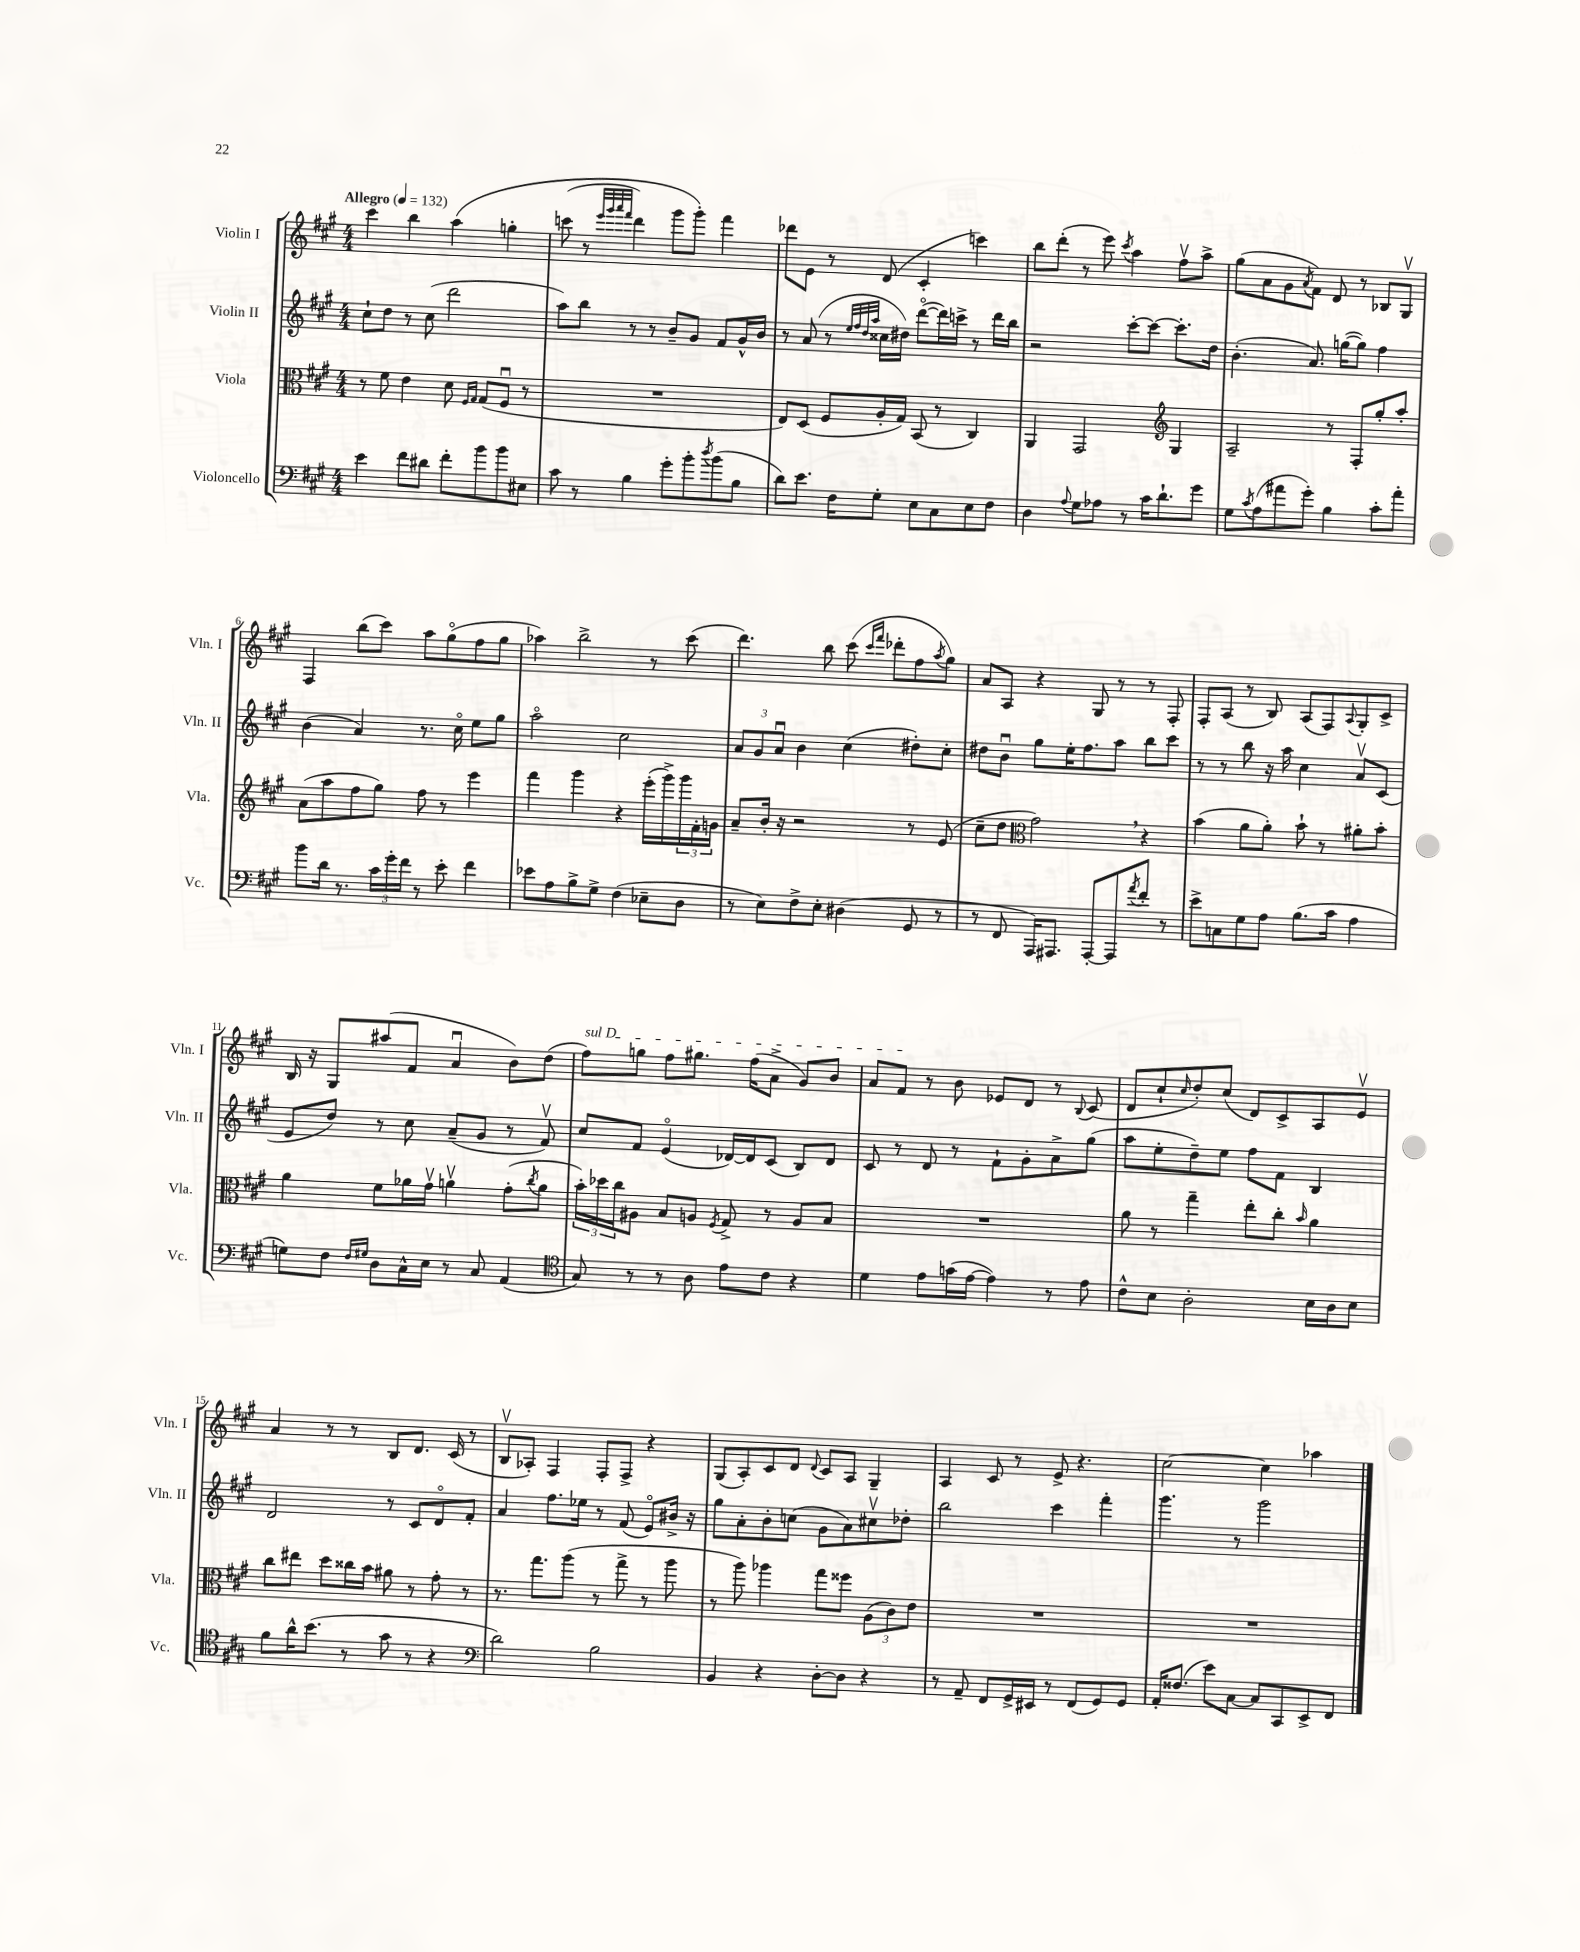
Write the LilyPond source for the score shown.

<<
\new StaffGroup <<
\new Staff = "s0" \with { instrumentName = "Violin I" shortInstrumentName = "Vln. I" } {
    \clef treble \key a \major \numericTimeSignature \time 4/4 \tempo "Allegro" 4 = 132
    cis'''4 b''4 a''4\( g''4-. |
    c'''8( r8 \grace { e'''32 gis'''32 a'''32 fis'''32 } d'''4) gis'''8 gis'''8-.\) fis'''4 |
    des'''8 e'8 r8 d'8( cis'4-. c'''4) |
    b''8 d'''8-.( r8 e'''8) \acciaccatura { cis'''8 } a''4 fis''8\upbow a''8-> |
    gis''8( a'8 gis'8 \acciaccatura { a'8 } fis'8) d'8 r8 bes8 gis8\upbow |
    fis4 b''8( cis'''8) a''8 gis''8\flageolet( fis''8 gis''8 |
    aes''4) b''2-> r8 cis'''8( |
    d'''4.) b''8 cis'''8( \grace { cis'''16 fis'''16 } des'''8-. fis''8 \acciaccatura { a''8 } gis''8) |
    a'8 a8 r4 gis8 r8 r8 fis8-. |
    fis8-. a8( r8 b8) a8( fis8) \appoggiatura { a8 } gis8-. cis'8-> |
    b16 r16 gis8 ais''8( fis'8 a'4\downbow b'8) d''8( |
    \once \override TextSpanner.bound-details.left.text = \markup { \italic "sul D" } fis''8\startTextSpan) g''8 fis''8 gis''8. fis''16( a'8-> gis'8) b'8 |
    a'8 fis'8\stopTextSpan r8 b'8 ees'8 d'8 r8 \appoggiatura { b8 } cis'8( |
    d'8 cis''8-! \grace { cis''16 } d''8-.) cis''8( d'8) cis'8-> a8 e'8\upbow |
    a'4 r8 r8 b8 d'8. cis'16( r8 |
    b8\upbow aes8-.) fis4 fis8-. fis8-> r4 |
    gis8( a8-.) cis'8 d'8 \appoggiatura { d'8 } cis'8 a8 gis4-- |
    a4 cis'8 r8 e'8-> r4. |
    cis''2~ cis''4 aes''4 \bar "|." |
}
\new Staff = "s1" \with { instrumentName = "Violin II" shortInstrumentName = "Vln. II" } {
    \clef treble \key a \major \numericTimeSignature \time 4/4
    cis''8-! d''8 r8 cis''8( d'''2 |
    a''8) b''8 r8 r8 b'8-- gis'8 fis'8 gis'16-^ b'16 |
    r8 a'8( r8 \grace { e''32 fis''32 d''32 a''32 } cisis''16 dis''16) d'''8~\flageolet( d'''16) c'''16-> r8 d'''16 b''16 |
    r2 cis'''8~-. cis'''8~ cis'''8.-. d''16 |
    b'4.-.( a'8.) g''16~( g''8) fis''4 |
    b'4( a'4) r8. cis''16\flageolet e''8 gis''8 |
    a''2\flageolet cis''2 |
    \tuplet 3/2 { a'8 gis'8 a'8\downbow } b'4 cis''4( dis''8-.) cis''8-. |
    dis''8 b'8\downbow gis''8 e''16-. fis''8. a''8 b''8 cis'''8 |
    r8 r8 b''8 r16 a''16 cis''4 a'8\upbow cis'8( |
    e'8 d''8) r8 cis''8 a'8--( gis'8 r8 fis'8\upbow) |
    cis''8 fis'8 e'4\flageolet( des'16~) des'16 cis'8( b8) des'8 |
    cis'8 r8 d'8 r8 fis'8-! gis'8-. a'8-> gis''8( |
    a''8 e''8-. d''8--) e''8 fis''8 fis'8 b4 |
    d'2 r8 cis'8 d'8\flageolet fis'8-. |
    a'4 fis''8. ees''16 r8 fis'8( e'8\flageolet) bis'16-> r16 |
    gis''8 a'8-. b'8-. c''8( gis'8 a'8) cis''8\upbow des''8-. |
    b''2 cis'''4 fis'''4-. |
    gis'''4. r8 gis'''2 \bar "|." |
}
\new Staff = "s2" \with { instrumentName = "Viola" shortInstrumentName = "Vla." } {
    \clef alto \key a \major \numericTimeSignature \time 4/4
    r8 fis'8 e'4 d'8 \grace { fis16 gis16 } gis8( fis8\downbow r8 |
    R1 |
    e8) d8( fis8 a16-. gis16) b,8( r8 cis4) |
    a,4 gis,2 \clef treble gis4 |
    a2-- r8 fis8-. gis''8-. a''8-. |
    a'8( a''8 fis''8 gis''8) fis''8 r8 e'''4 |
    fis'''4 gis'''4 r4 e'''16-.( gis'''16->) \tuplet 3/2 { gis'''16 fis'16-. g'16 } |
    a'8-- b'16-. r16 r2 r8 e'8( |
    cis''8-- d''8 \clef alto gis'2) \breathe r4 |
    b'4( a'8 a'8-.) b'8-! r8 ais'8-. b'8-. |
    a'4 fis'8 aes'16 gis'16\upbow a'4\upbow gis'8-.( \acciaccatura { cis''8 } a'8 |
    \tuplet 3/2 { b'16-.) des''16 cis''16 } ais8 b8 a8 \acciaccatura { fis8 } gis8-> r8 a8 b8 |
    R1 |
    a'8 r8 gis''4-- e''8-. cis''8-. \grace { b'16 } a'4 |
    cis''8 eis''8 d''8 cisis''16 b'16 ais'8 r8 gis'8-. r8 |
    r8. gis''8. a''8( r8 gis''8-> r8 a''8 |
    r8 a''8) aes''4 gis''8 fisis''8 \tuplet 3/2 { a8( cis'8) e'8 } |
    R1 |
    R1 \bar "|." |
}
\new Staff = "s3" \with { instrumentName = "Violoncello" shortInstrumentName = "Vc." } {
    \clef bass \key a \major \numericTimeSignature \time 4/4
    e'4 fis'8 dis'8 fis'8-. b'8 b'8 eis8 |
    cis'8 r8 b4 gis'8-. b'8-. \acciaccatura { d''8 } b'8( b8 |
    d'8) e'8. fis16 gis8-. e8 cis8 e8 fis8 |
    d4 \appoggiatura { a8 } gis8 aes8 r8 cis'16 d'8.-! gis'8 |
    gis8 \acciaccatura { cis'8 } a8( ais'8 gis'8-.) b4 cis'8-. ais'8-. |
    b'8 d'16 r8. \tuplet 3/2 { cis'16 gis'16-. fis'16 } r8 e'8-. fis'4 |
    ees'8 a8 b8-> gis8-> fis4( ees8-- d8 |
    r8 e8) fis8-> e8-. dis4( gis,8 r8 |
    r8 fis,8 a,,16) ais,,8. ais,,8~-. ais,,8 \acciaccatura { a'8 } fis'8-. r8 |
    e'8-> c8 gis8 a8 b8.( cis'16 a4 |
    g8) fis8 \grace { fis16 gis16 } d8 cis16-^ e16 r8 cis8 a,4( |
    \clef tenor gis8) r8 r8 a8 e'8 cis'8 r4 |
    d'4 e'8 g'16( e'16~ e'4) r8 e'8 |
    cis'8-^ b8 a2-. b16 a16 b8 |
    fis'8 a'16-^ b'8.( r8 gis'8 r8 r4 |
    \clef bass d'2) b2 |
    b,4 r4 d8~-. d8 r4 |
    r8 a,8-- fis,8 gis,16-> eis,16 r8 fis,8( gis,8) gis,8 |
    a,16-. fisis8.( e'8) cis8~ cis8 cis,8 e,8-> fis,8 \bar "|." |
}
>>
>>
